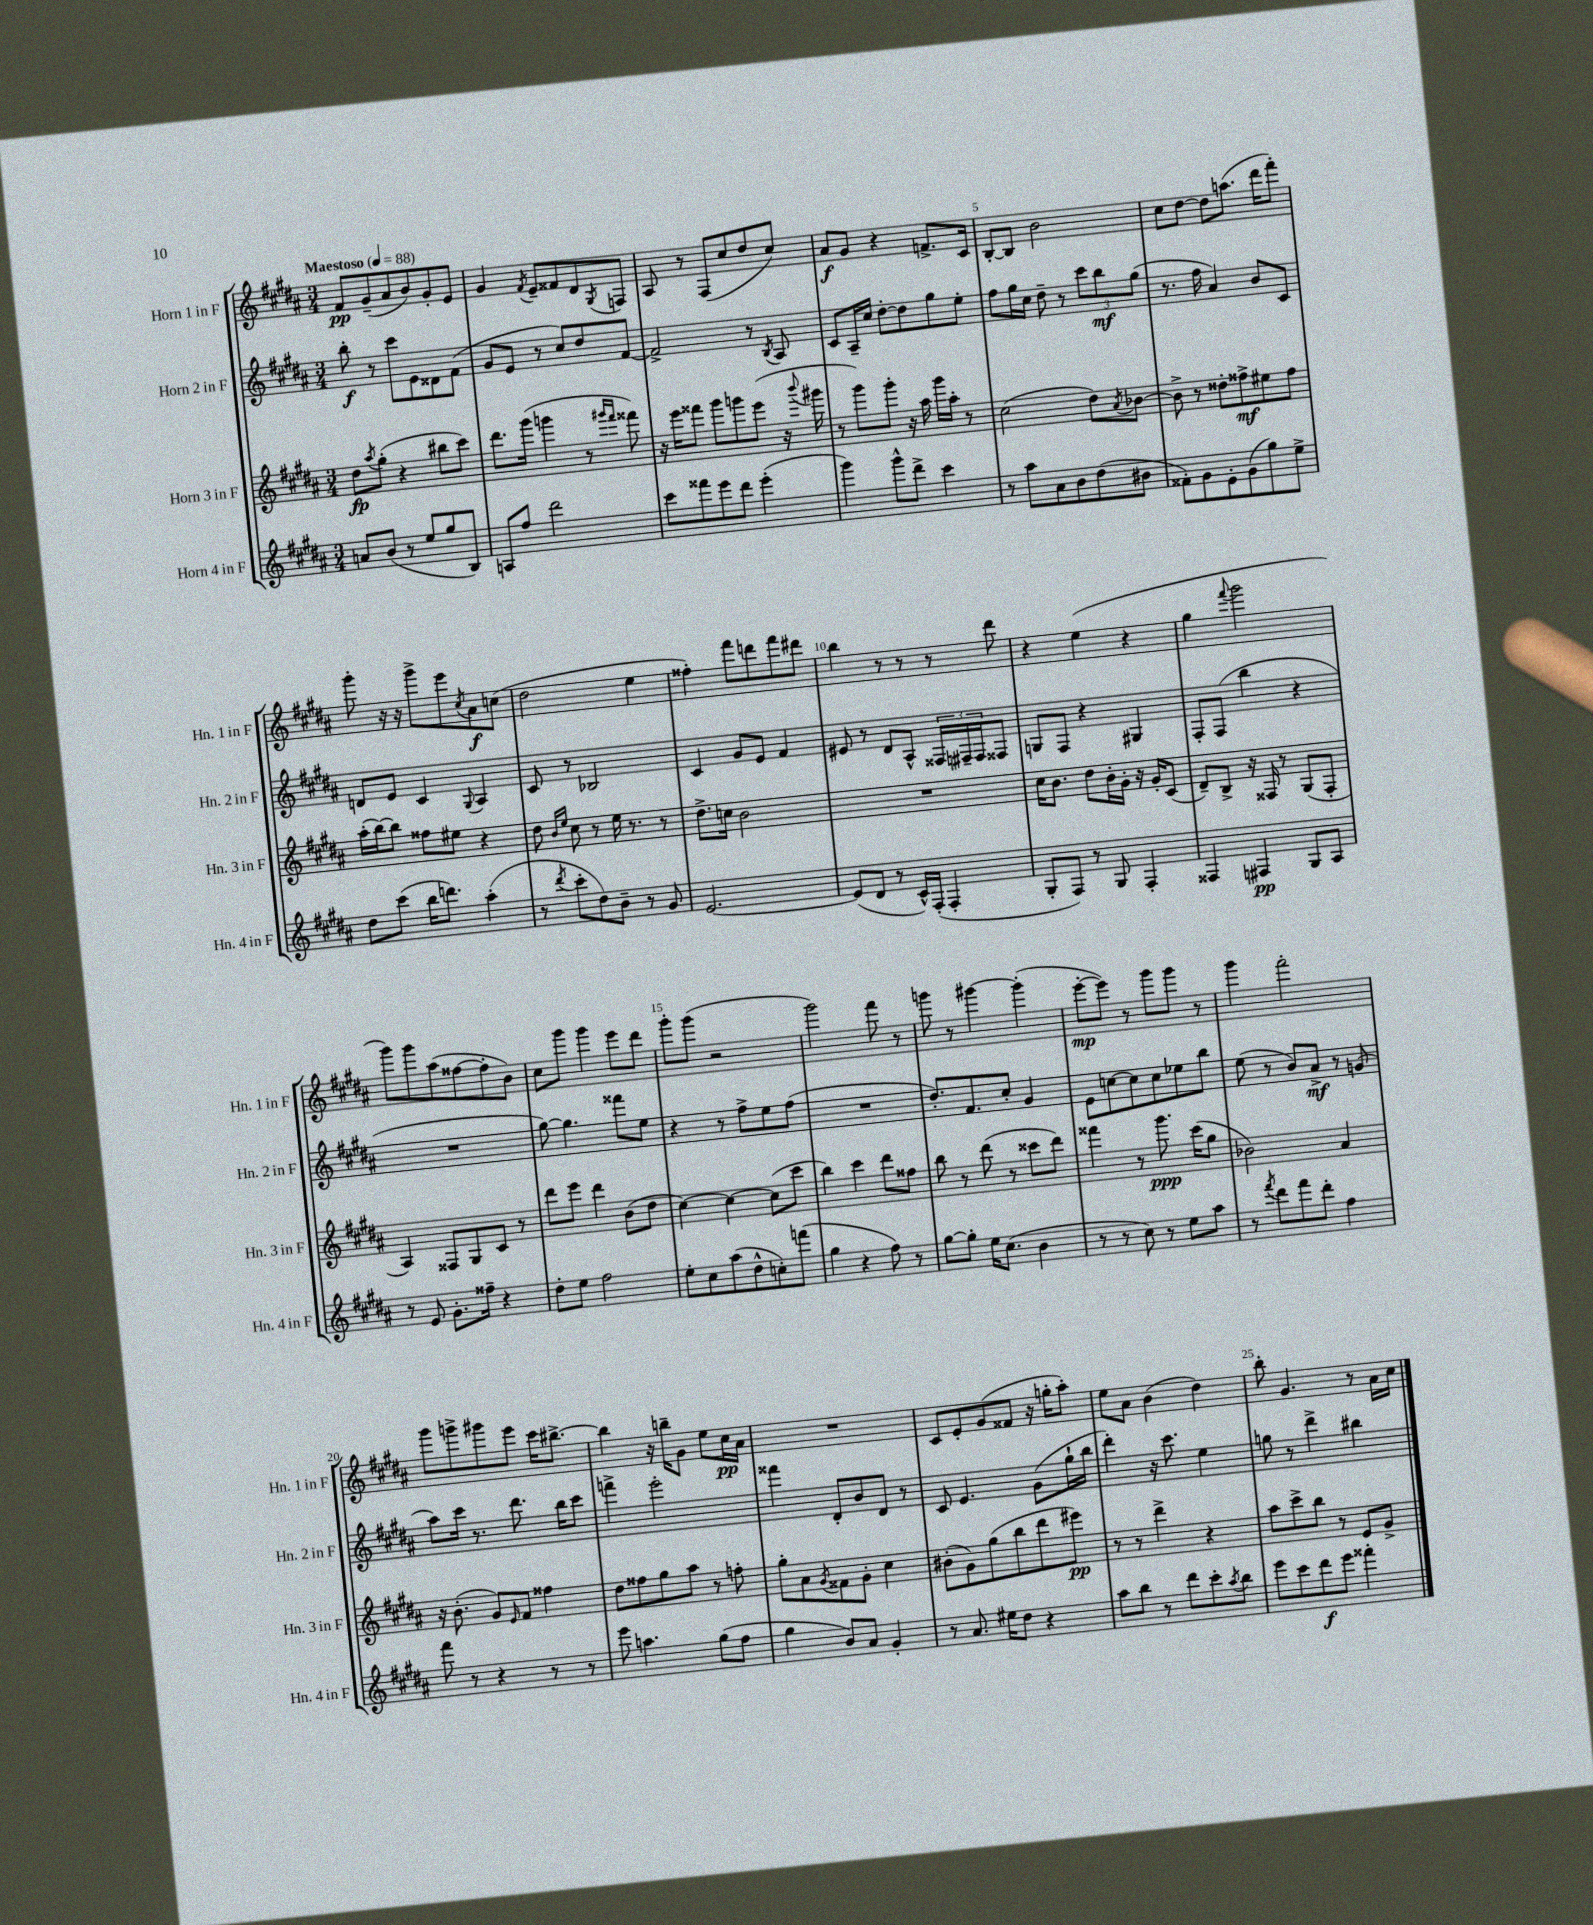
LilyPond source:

<<
\new StaffGroup <<
\new Staff = "s0" \with { instrumentName = "Horn 1 in F" shortInstrumentName = "Hn. 1 in F" } {
    \clef treble \key b \major \numericTimeSignature \time 3/4 \tempo "Maestoso" 4 = 88
    fis'8\pp gis'8--( ais'8 b'8) gis'8-. e'8 |
    gis'4 \acciaccatura { fis'8 } e'8-- fisis'8 dis'8 \acciaccatura { gis8 } f8 |
    ais8 r8 fis8( cis''8 dis''8 cis''8) |
    ais'8\f gis'8 r4 f'8.-> cis'16 |
    b8~-. b8 b'2 |
    cis''8 dis''8~ dis''8 a''8.( dis'''16 fis'''8-.) |
    gis'''8-. r16 r16 gis'''8-> e'''8 \acciaccatura { cis''8 } ais'8\f c''8( |
    dis''2 e''4 |
    fisis''4-.) fis'''8 d'''8 fis'''8 dis'''8 |
    b''4 r8 r8 r8 dis'''8 |
    r4 e''4( r4 |
    gis''4 \appoggiatura { fis'''8 } gis'''2 |
    gis'''8) gis'''8 ais''8( fisis''8~ fisis''8-. b'8) |
    cis''8 gis'''8 gis'''4 e'''8 dis'''8 |
    gis'''8-. gis'''8( r2 |
    gis'''2) fis'''8 r8 |
    g'''8 r8 gis'''4~ gis'''4-.( |
    e'''8~-.\mp e'''8) r8 gis'''8 gis'''8 r8 |
    gis'''4 fis'''2-. |
    gis'''8 g'''8-> gis'''8 e'''8 cis'''16 bis''8.~-> |
    bis''4 r16 b''16-- gis'8 e''8 cis''16\pp ais'16 |
    R2. |
    cis'8 e'8-. gis'8( fisis'8 r16 g''16-. ais''8-.) |
    e''8 ais'8 b'4( dis''4) |
    b''8-. gis'4. r8 ais'16 cis''16 \bar "|." |
}
\new Staff = "s1" \with { instrumentName = "Horn 2 in F" shortInstrumentName = "Hn. 2 in F" } {
    \clef treble \key b \major \numericTimeSignature \time 3/4
    b''8-.\f r8 cis'''8 e'8 disis'8 fis'8( |
    gis'8 e'8 r8 cis''8) dis''8 fis'8~ |
    fis'2-> r8 \acciaccatura { b8 } ais8 |
    cis'8 ais16-- cis''16 dis''8~-. dis''8 gis''8 e''8-. |
    fis''8 gis''16 cis''16 dis''8-- r8 \tuplet 3/2 { cis'''8 b''8\mf gis''8( } |
    r8. fis''16 ais'4) b'8 cis'8 |
    d'8 e'8 cis'4 \appoggiatura { gis8 } ais4 |
    cis'8 r8 bes2 |
    cis'4 gis'8 e'8 fis'4 |
    eis'8 r8 dis'8 ais8-^ \tuplet 3/2 { fisis16 fis16-- fis16 } fisis8 |
    g8 fis8 r4 gis4 |
    fis8-. fis8( b''4 r4 |
    R2. |
    gis''8~) gis''4. fisis'''8 e''8 |
    r4 r8 fis''8-> e''8 fis''8( |
    R2. |
    dis''8.-.) fis'8. cis''8-. gis'4 |
    e'8 c''8~ c''8 c''8 ees''8 b''8 |
    e''8( r8 b'8) ais'8->\mf r8 g'8( |
    ais''8) cis'''16 r8. dis'''8. b''16 cis'''8 |
    f'''4-> e'''2-. |
    fisis'''4 dis'8-. b'8 dis'8 r8 |
    cis'8 e'4. gis'8( gis''16-! b''16 |
    dis'''4-.) r16 cis'''8. e''4 |
    g''8 r8 dis'''4-> bis''4 \bar "|." |
}
\new Staff = "s2" \with { instrumentName = "Horn 3 in F" shortInstrumentName = "Hn. 3 in F" } {
    \clef treble \key b \major \numericTimeSignature \time 3/4
    dis''8\fp \acciaccatura { ais''8 } gis''8-.( r4 bis''8 cis'''8) |
    dis'''8. gis'''16( g'''4 r8 \grace { gis'''16 fis'''16 } fisis'''8) |
    r16 e'''16 fisis'''8 gis'''8 g'''8 e'''8( r16 \appoggiatura { b'''8 } gis'''16 |
    r8 gis'''8) gis'''8-. r16 ais''16 gis'''16 ais''16-. r8 |
    cis''2( dis''8) \acciaccatura { ais'8 } bes'8~ |
    bes'8-> r8 disis''8-. fisis''8->\mf eis''8 fisis''8 |
    ais''16-.( b''16~) b''8 fisis''8 eis''8 r4 |
    dis''8 \grace { b'16 e''16 } cis''8 r8 e''16 r8. r8 |
    dis''8.-> c''16 b'2 |
    R2. |
    cis''16 b'8. dis''8 b'16-. gis'16-. r16 gis'16-. cis'8( |
    dis'8--) b8-> r16 fisis16 r8 gis8( fisis8-. |
    ais4) fisis8 gis8 cis'8 r8 |
    dis'''8 e'''8 dis'''4 b'8( dis''8 |
    cis''4~) cis''4~ cis''8( cis'''8 |
    b''4) cis'''4 dis'''8 fisis''8 |
    b''8 r8 dis'''8( r8 cisis'''8 dis'''8) |
    fisis'''4 r8 gis'''8.\ppp cis'''16( gis''8 |
    bes'2) ais'4 |
    r16 b'8.-.( gis'8) \grace { e'16 } fis'8 fisis''4 |
    dis''8 fisis''8 gis''8 ais''8 r8 f''8-. |
    gis''8-. ais'8 \acciaccatura { gis'8 } fisis'8 gis'8-. cis''4 |
    bis'8-.( gis'8) gis''8( b''8 dis'''8 eis'''8\pp) |
    r8 r8 dis'''4-> r4 |
    ais''8 cis'''8-> b''8 r8 e'8 gis'8-> \bar "|." |
}
\new Staff = "s3" \with { instrumentName = "Horn 4 in F" shortInstrumentName = "Hn. 4 in F" } {
    \clef treble \key b \major \numericTimeSignature \time 3/4
    a'8 b'8( r8 e''8 gis''8 b8) |
    a8 fis''8 dis'''2 |
    cis'''8 fisis'''8 e'''8 dis'''8 e'''4-.( |
    gis'''4) gis'''8-^ dis'''8-> cis'''4 |
    r8 ais''8 ais'8 b'8 dis''8( bis'8 |
    fisis'8-.) gis'8 e'8-. gis'8( gis''8) e''8-> |
    dis''8 cis'''8( b''16 d'''8.) ais''4-.( |
    r8 \acciaccatura { dis'''8 } cis'''8-. dis''8) b'8-- r8 gis'8 |
    e'2.~ |
    e'8( dis'8 r8 cis'16-^) fis16-.( fis4-. |
    gis8-. fis8) r8 gis8 fis4-. |
    fisis4 fis4\pp gis8 ais8 |
    r8 e'8 gis'8.-. fisis''16-- r4 |
    dis''8-. e''8 fis''2 |
    e''8-. cis''8 ais''8( dis''8-^ c''8-.) f'''8( |
    gis''4 r4 fis''8) r8 |
    gis''8~ gis''8-. e''16 cis''8.( b'4 |
    r8 r8 cis''8) r8 e''8 ais''8 |
    r8 \acciaccatura { fis'''8 } dis'''8 fis'''8 dis'''8-. fis''4 |
    fis'''8 r8 r4 r8 r8 |
    e'''8 a''4. gis''8( fis''8 |
    gis''4 b'8) ais'8 gis'4-. |
    r8 ais'8. eis''16 dis''8 r4 |
    ais''8 b''8 r8 dis'''8 cis'''8-. \acciaccatura { ais''8 } b''8 |
    e'''8 cis'''8 dis'''8\f e'''8 fisis'''4-. \bar "|." |
}
>>
>>
\layout { \context { \Score \override BarNumber.break-visibility = ##(#f #t #t) barNumberVisibility = #(every-nth-bar-number-visible 5) } }
